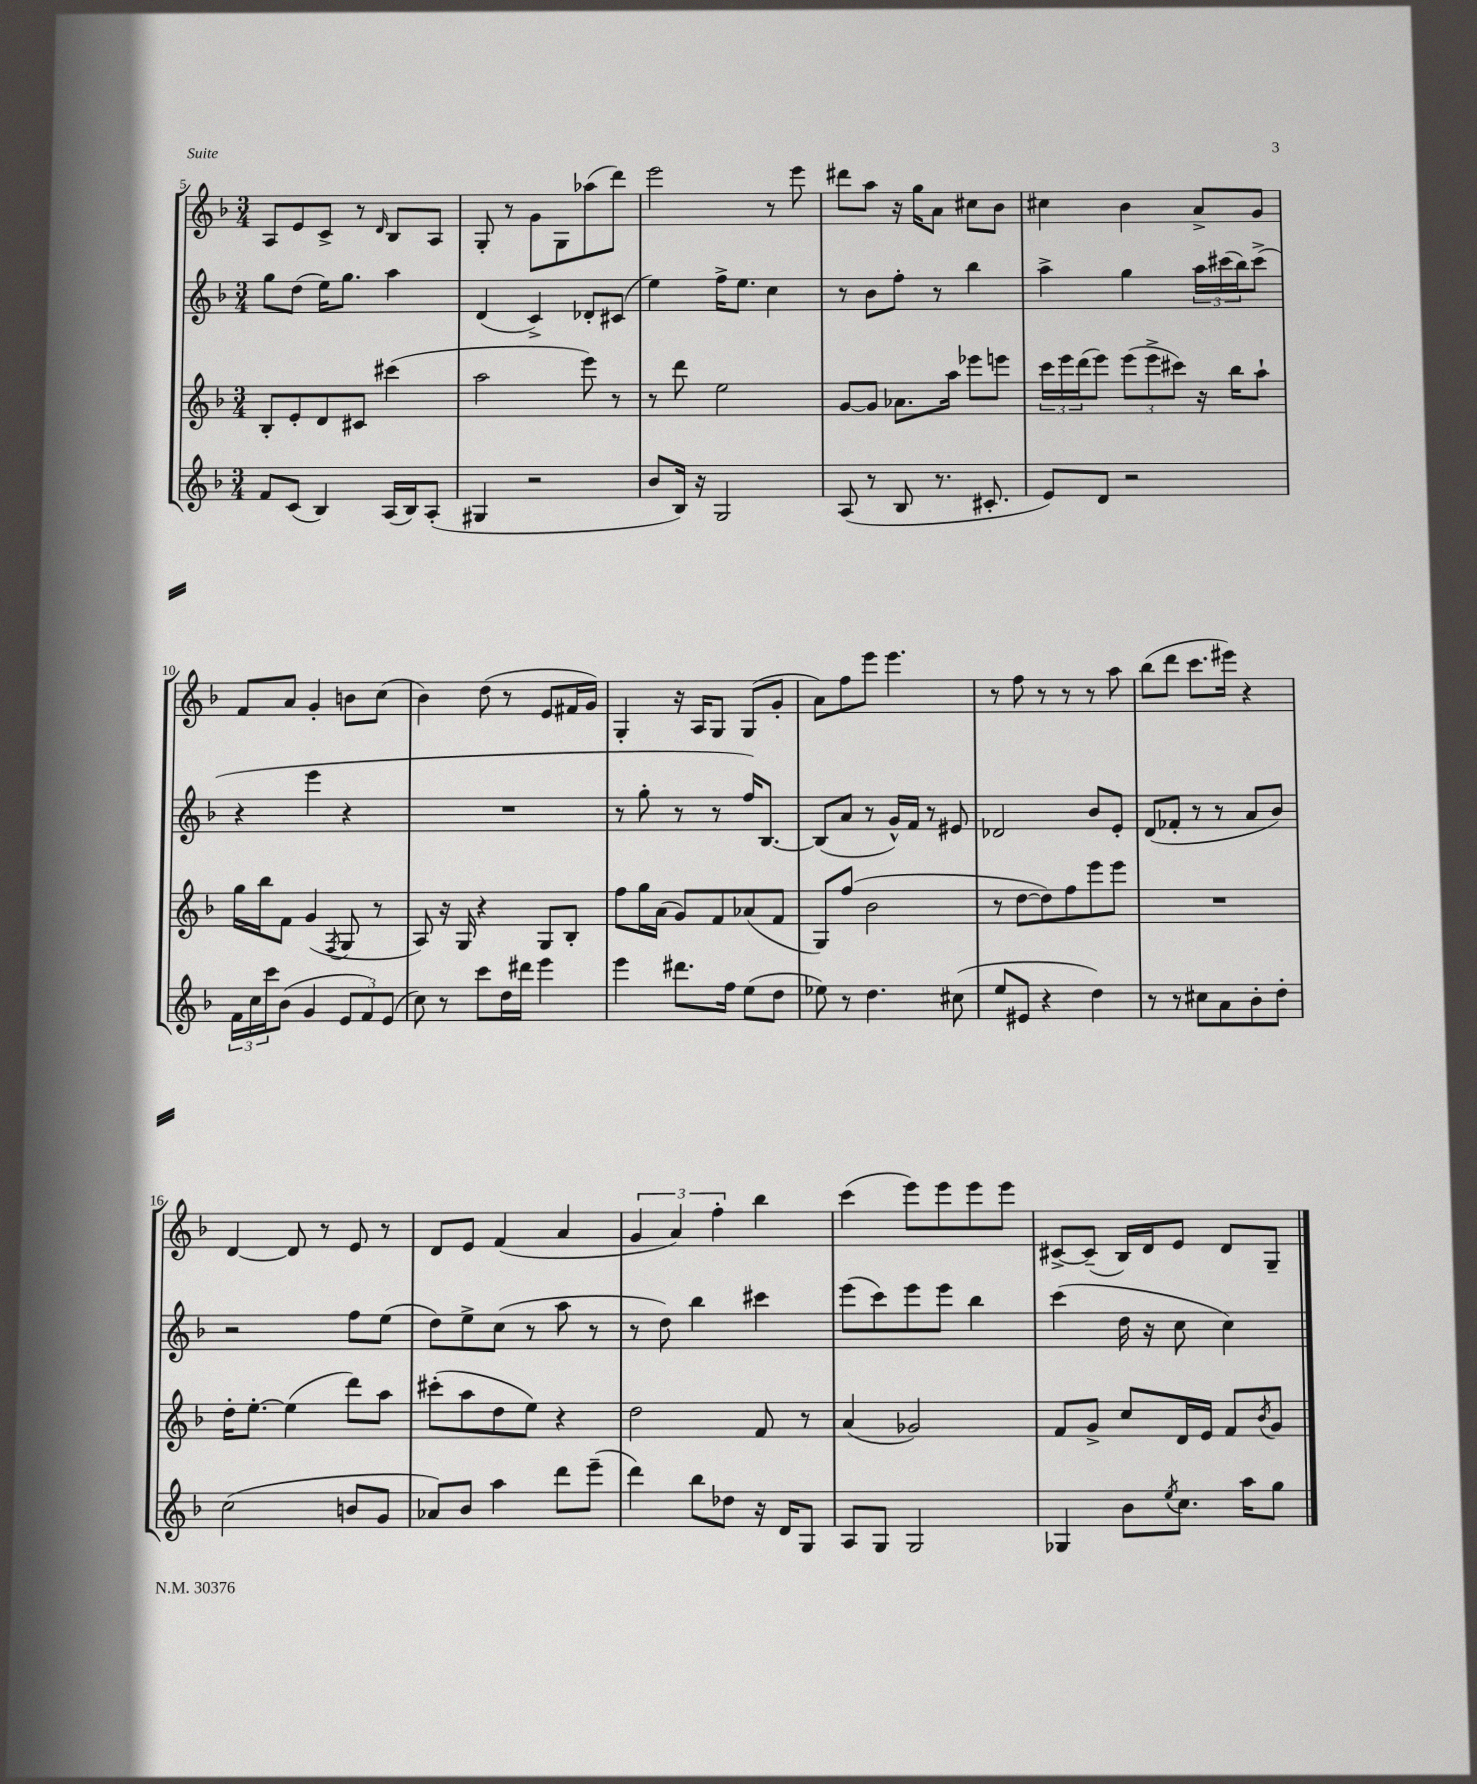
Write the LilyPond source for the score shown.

<<
\new StaffGroup <<
\new Staff = "s0" {
    \clef treble \key f \major \numericTimeSignature \time 3/4
    a8 e'8 c'8-> r8 \grace { d'16 } bes8 a8 |
    g8-. r8 g'8 g8 aes''8( d'''8) |
    e'''2 r8 e'''8 |
    dis'''8 a''8 r16 g''16 a'8 cis''8 bes'8 |
    cis''4 bes'4 a'8-> g'8 |
    f'8 a'8 g'4-. b'8 c''8( |
    bes'4) d''8( r8 e'8 fis'16 g'16) |
    g4-. r16 a16 g8 g8( g'8-. |
    a'8) f''8 e'''8 e'''4. |
    r8 f''8 r8 r8 r8 a''8 |
    bes''8( d'''8 c'''8. eis'''16) r4 |
    d'4~ d'8 r8 e'8 r8 |
    d'8 e'8 f'4( a'4 |
    \tuplet 3/2 { g'4 a'4) f''4-. } bes''4 |
    c'''4( e'''8) e'''8 e'''8 e'''8 |
    cis'8~-> cis'8--( bes16) d'16 e'8 d'8 g8-- \bar "|." |
}
\new Staff = "s1" {
    \clef treble \key f \major \numericTimeSignature \time 3/4
    g''8 d''8( e''16) g''8. a''4 |
    d'4( c'4->) des'8-. cis'8( |
    e''4) f''16-> e''8. c''4 |
    r8 bes'8 f''8-. r8 bes''4 |
    a''4-> g''4 \tuplet 3/2 { a''16 cis'''16( bes''16) } cis'''8->( |
    r4 e'''4 r4 |
    R2. |
    r8 g''8-. r8 r8 f''16) bes8.~ |
    bes8( a'8 r8 g'16-^) f'16 r8 eis'8 |
    des'2 bes'8 e'8-. |
    d'8( fes'8-. r8 r8 a'8 bes'8) |
    r2 f''8 e''8( |
    d''8) e''8-> c''8( r8 a''8 r8 |
    r8 d''8) bes''4 cis'''4 |
    e'''8( c'''8) e'''8 e'''8 bes''4 |
    c'''4( d''16 r16 c''8 c''4) \bar "|." |
}
\new Staff = "s2" {
    \clef treble \key f \major \numericTimeSignature \time 3/4
    bes8-. e'8-. d'8 cis'8 cis'''4( |
    a''2 e'''8) r8 |
    r8 d'''8 e''2 |
    g'8~ g'8 aes'8. a''16 ees'''8 e'''8 |
    \tuplet 3/2 { c'''16 e'''16 d'''16( } e'''8) \tuplet 3/2 { e'''8( e'''8-> cis'''8) } r16 bes''16 a''8-! |
    g''16 bes''16 f'8 g'4( \acciaccatura { f8 } g8 r8 |
    a8) r16 g16 r4 g8 bes8-. |
    f''8 g''16 a'16( g'8) f'8 aes'8( f'8 |
    g8) f''8( bes'2 |
    r8 d''8~ d''8) f''8 e'''8 e'''8 |
    R2. |
    d''16-. e''8.~-. e''4( d'''8) a''8 |
    cis'''8-.( a''8 d''8 e''8) r4 |
    d''2 f'8 r8 |
    a'4( ges'2) |
    f'8 g'8-> c''8 d'16 e'16 f'8 \acciaccatura { bes'8 } g'8 \bar "|." |
}
\new Staff = "s3" {
    \clef treble \key f \major \numericTimeSignature \time 3/4
    f'8 c'8( bes4) a16( bes16) a8-.( |
    gis4 r2 |
    bes'8 bes16) r16 g2 |
    a8( r8 bes8 r8. cis'8.-. |
    e'8) d'8 r2 |
    \tuplet 3/2 { f'16 c''16 c'''16 } bes'8( g'4 \tuplet 3/2 { e'8 f'8) e'8( } |
    c''8) r8 c'''8 d''16 dis'''16 e'''4 |
    e'''4 dis'''8. f''16 e''8( d''8 |
    ees''8) r8 d''4. cis''8( |
    e''8 eis'8 r4 d''4) |
    r8 r8 cis''8 a'8 bes'8-. d''8-. |
    c''2( b'8 g'8 |
    aes'8) bes'8 a''4 d'''8 e'''8--( |
    d'''4) bes''8 des''8 r16 d'16 g8 |
    a8 g8 g2 |
    ges4 bes'8 \acciaccatura { e''8 } c''8. a''16 g''8 \bar "|." |
}
>>
>>
\layout { \context { \Score currentBarNumber = #5 } }
